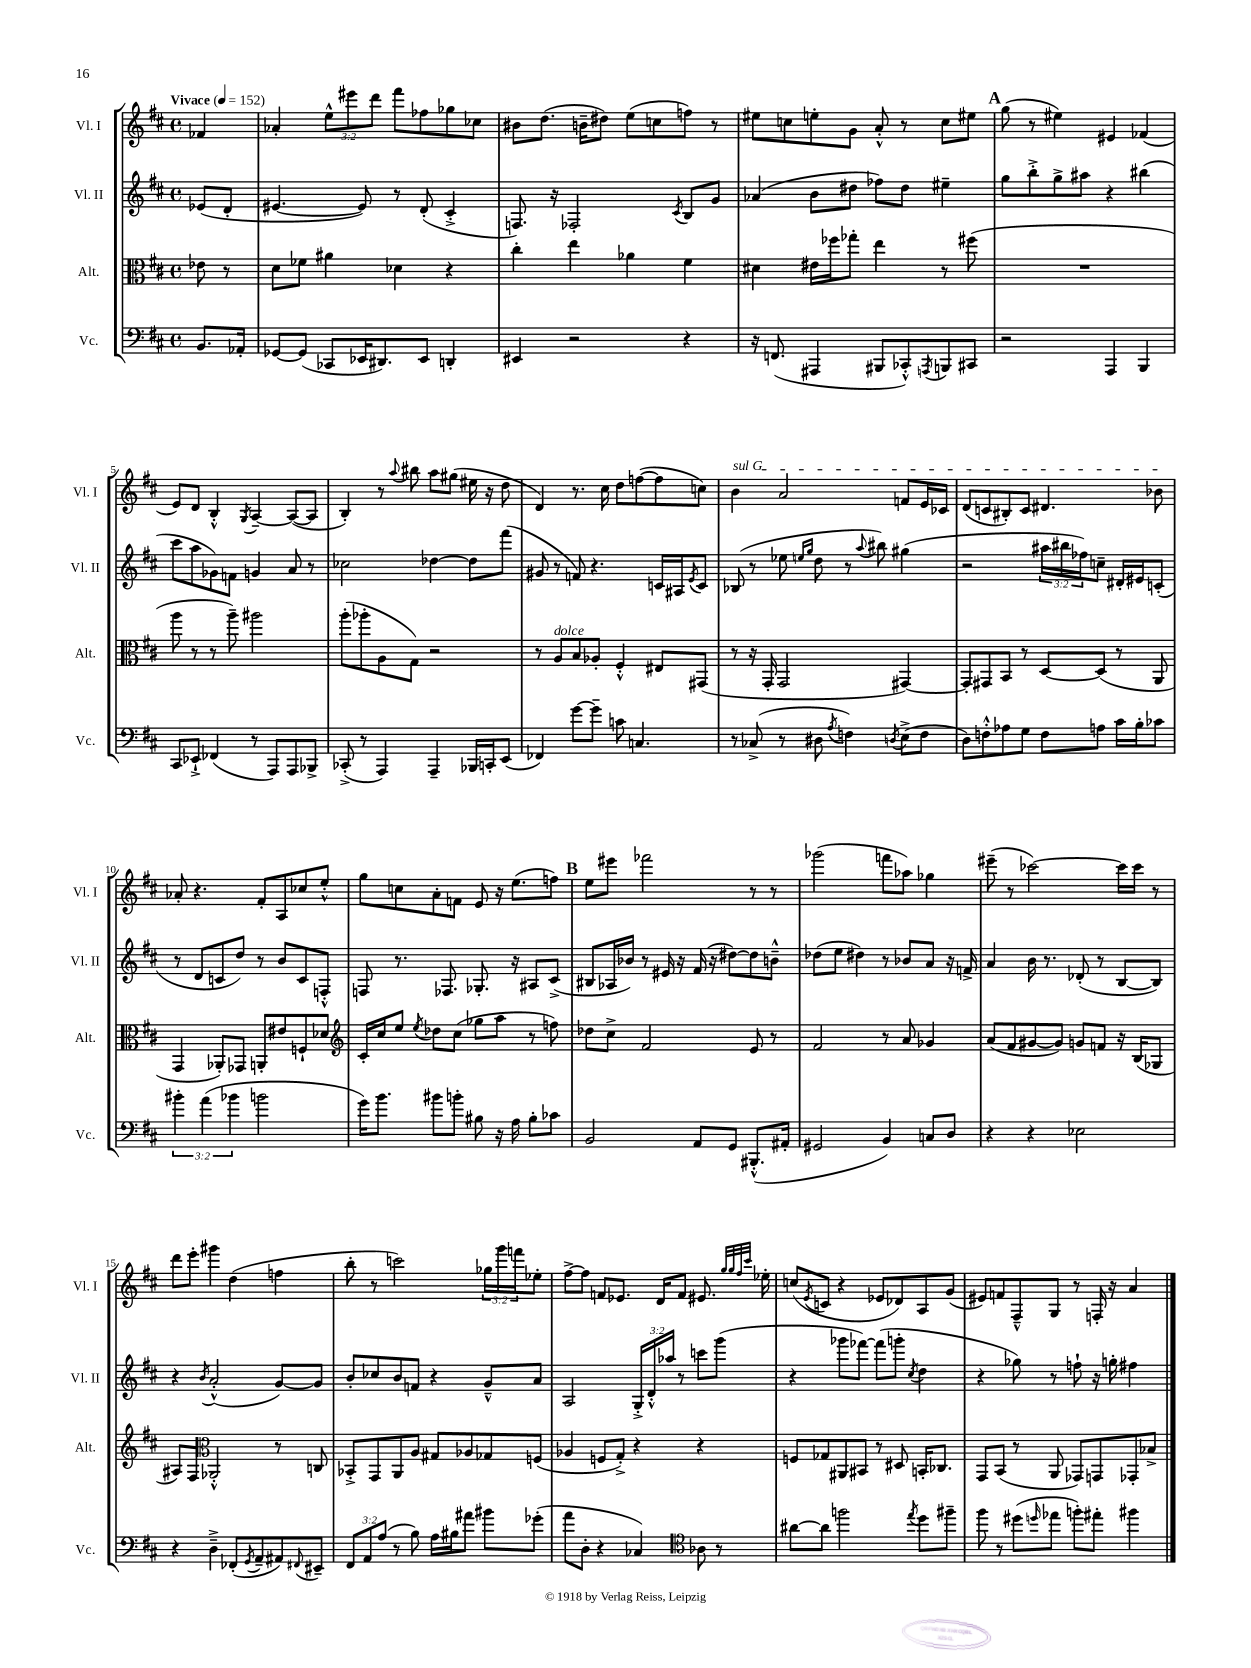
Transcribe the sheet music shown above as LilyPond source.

<<
\new StaffGroup <<
\new Staff = "s0" \with { instrumentName = "Vl. I" shortInstrumentName = "Vl. I" } {
    \clef treble \key d \major \defaultTimeSignature \time 4/4 \override Staff.TupletNumber.text = #tuplet-number::calc-fraction-text \partial 4 \tempo "Vivace" 4 = 152
    fes'4 |
    aes'4-. \tuplet 3/2 { e''8-^ eis'''8 d'''8 } fis'''8 fes''8 ges''8 ces''8 |
    bis'8 d''8.( b'16-- dis''8) e''8( c''8 f''8) r8 |
    eis''8 c''8 e''8-. g'8 a'8-.-^ r8 c''8 eis''8 |
    \mark \markup { \bold "A" } g''8( r8 eis''4) eis'4 fes'4( |
    e'8) d'8 b4-.-^ \acciaccatura { g8 } a4~-- a8~( a8 |
    b4-.) r8 \appoggiatura { a''8 } bis''8 a''8 gis''8( eis''16 r16 d''8 |
    d'4) r8. cis''16 d''8 f''8~( f''8 c''8) |
    \once \override TextSpanner.bound-details.left.text = \markup { \italic "sul G" } b'4\startTextSpan a'2 f'8 e'16 ces'16 |
    d'8( c'8 bis8-.) c'8 dis'4. bes'8\stopTextSpan |
    aes'8-. r4. fis'8-. a8 ces''8 e''8-.-^ |
    g''8 c''8 a'8-. f'8 e'8 r16 e''8.( f''8) |
    \mark \markup { \bold "B" } e''8 eis'''8 fes'''2 r8 r8 |
    ges'''2( f'''8 aes''8) ges''4 |
    eis'''8--( r8 ces'''2~) ces'''16 ces'''16 r8 |
    d'''8 e'''8-. gis'''4 d''4( f''4 |
    b''8-. r8 c'''2) \tuplet 3/2 { ges''16 g'''16 f'''16 } ees''8-. |
    fis''8~-> fis''8 f'8 ees'8. d'16 f'8 eis'8. \grace { g''32 g''32 fis''32 cis'''32 } ees''16-. |
    c''8( \acciaccatura { e'8 } c'8 r4 ees'8 des'8) a8 g'8( |
    eis'8) f'8 fis8---^ g8 r8 f16-. r16 a'4 \bar "|." |
}
\new Staff = "s1" \with { instrumentName = "Vl. II" shortInstrumentName = "Vl. II" } {
    \clef treble \key d \major \defaultTimeSignature \time 4/4 \override Staff.TupletNumber.text = #tuplet-number::calc-fraction-text \partial 4
    ees'8( d'8-. |
    eis'4.~ eis'8) r8 d'8-.( cis'4-.-> |
    f8.) r16 fes2-. \acciaccatura { cis'8 } b8 g'8 |
    aes'4( b'8 dis''8 fes''8) dis''8 eis''4-- |
    \mark \markup { \bold "A" } g''8 b''8-.-> g''8-> ais''8 r4 bis''4( |
    cis'''8 a''8 ges'8) f'8 g'4 a'8 r8 |
    ces''2 des''4~ des''8 fis'''8( |
    gis'8 r8 f'8) r4. c'16 ais16 \acciaccatura { e'8 } c'8 |
    bes8( r8 ees''8 \grace { e''16 g''16 } d''8 r8 \appoggiatura { a''8 } bis''8) gis''4( |
    r2 \tuplet 3/2 { ais''16 bis''16 fes''16) } c''8-- dis'16-. eis'16 c'8-.( |
    r8 d'8 c'8 d''8) r8 b'8 c'8 f8-.-^ |
    f8 r8. fes8. ges8.-. r16 ais8 cis'8->( |
    \mark \markup { \bold "B" } bis8 aes16 bes'16) r8 eis'16 r16 fis'16( r16 dis''8~) dis''8 b'8---^ |
    des''8( e''8 dis''4) r8 bes'8 a'8 r16 f'16-> |
    a'4 b'16 r8. des'8-.( r8 b8~ b8) |
    r4 \acciaccatura { b'8 } a'2-.-^( g'8~) g'8 |
    b'8-. ces''8 b'8 f'8 r4 g'8---^ a'8 |
    a2 \tuplet 3/2 { g16-.-> d'16-.-^ aes''16 } r8 c'''8 g'''8( |
    r4 ges'''8 fes'''8~) fes'''8( g'''8-. \acciaccatura { cis''8 } d''4 |
    r4 ges''8) r8 f''8-! r16 g''16-. fis''4 \bar "|." |
}
\new Staff = "s2" \with { instrumentName = "Alt." shortInstrumentName = "Alt." } {
    \clef alto \key d \major \defaultTimeSignature \time 4/4 \partial 4
    ees'8 r8 |
    d'8 fes'8 ais'4 des'4 r4 |
    cis''4-. e''4 aes'4 fis'4 |
    dis'4 eis'16 fes''16 ges''8-. e''4 r8 fis''8( |
    \mark \markup { \bold "A" } R1 |
    a''8 r8 r8 a''8--) ais''2 |
    a''8-.( aes''8-. a8 g8) r2 |
    r8 a8^\markup { \italic "dolce" } b8 aes8-. fis4-.-^ eis8 gis,8( |
    r8 r16 g,16-. g,2 gis,4~) |
    gis,8-. gis,8 b,8 r8 d8~ d8( r8 a,8 |
    g,4 aes,8-.) ges,8 a,8-. eis'8 f8-! des'8 |
    \clef treble cis'16-. cis''16 e''8 \acciaccatura { e''8 } des''8 cis''8( ges''8 a''8 r8 f''8) |
    \mark \markup { \bold "B" } des''8 cis''8-> fis'2 e'8 r8 |
    fis'2 r8 a'8 ges'4 |
    a'8( fis'8 gis'8~ gis'8) g'8 f'8 r16 b16( ges8 |
    ais8) fis8 \clef alto aes,2-.-^ r8 c8 |
    bes,8-.-> g,8 a,8 a8 gis8 aes8 ges8 f8( |
    aes4 f8 g8-.->) r4 r4 |
    f8 ges8 ais,8 bis,8 r8 dis8 b,16-. ces8. |
    g,8 b,8( r8 a,8 ges,8) g,8 ges,8-. bes8-> \bar "|." |
}
\new Staff = "s3" \with { instrumentName = "Vc." shortInstrumentName = "Vc." } {
    \clef bass \key d \major \defaultTimeSignature \time 4/4 \override Staff.TupletNumber.text = #tuplet-number::calc-fraction-text \partial 4
    b,8. aes,16-. |
    ges,8~ ges,8( ces,8 ees,16 dis,8.) ees,8 d,4-. |
    eis,4 r2 r4 |
    r16 f,8.( ais,,4 bis,,8 ces,8-.-^) \acciaccatura { a,,8 } b,,8 cis,8 |
    \mark \markup { \bold "A" } r2 a,,4 b,,4 |
    cis,8 ees,8-!-> fes,4( r8 a,,8) a,,8 bes,,8-> |
    ces,8-.->( r8 a,,4) a,,4-- bes,,16 c,16-. e,8( |
    fes,4) g'8~ g'8-- c'8 c4. |
    r8 ces8->( r8 dis8 \acciaccatura { a8 } f4) \acciaccatura { d8 } e8->( f8 |
    d8) f8-.-^ aes8 g8 f8 a8 cis'16 b16-. ces'8 |
    \tuplet 3/2 { bis'4-. a'4( bes'4 } b'2 |
    g'16) b'8. bis'8 b'8-. bis8 r16 a16 bis8-. ces'8 |
    \mark \markup { \bold "B" } b,2 a,8 g,8 bis,,8.-.-^( ais,16-. |
    gis,2 b,4) c8 d8 |
    r4 r4 ees2 |
    r4 d4---> fes,8-.( \acciaccatura { g,8 } a,8-- ais,8) \appoggiatura { fis,8 } eis,8-- |
    \tuplet 3/2 { fis,8 a,8 a8( } r8 b8) a16 bis16 ais'8 bis'8 ges'8-.( |
    a'8 d8-. r4 ces4) \clef tenor aes8 r8 |
    ais'8~ ais'8 f''2 \acciaccatura { e''8 } d''8 fis''8-- |
    fis''8 r8 dis''8( \grace { d''16 } ees''8 f''8-.) eis''8-. fis''4 \bar "|." |
}
>>
>>
